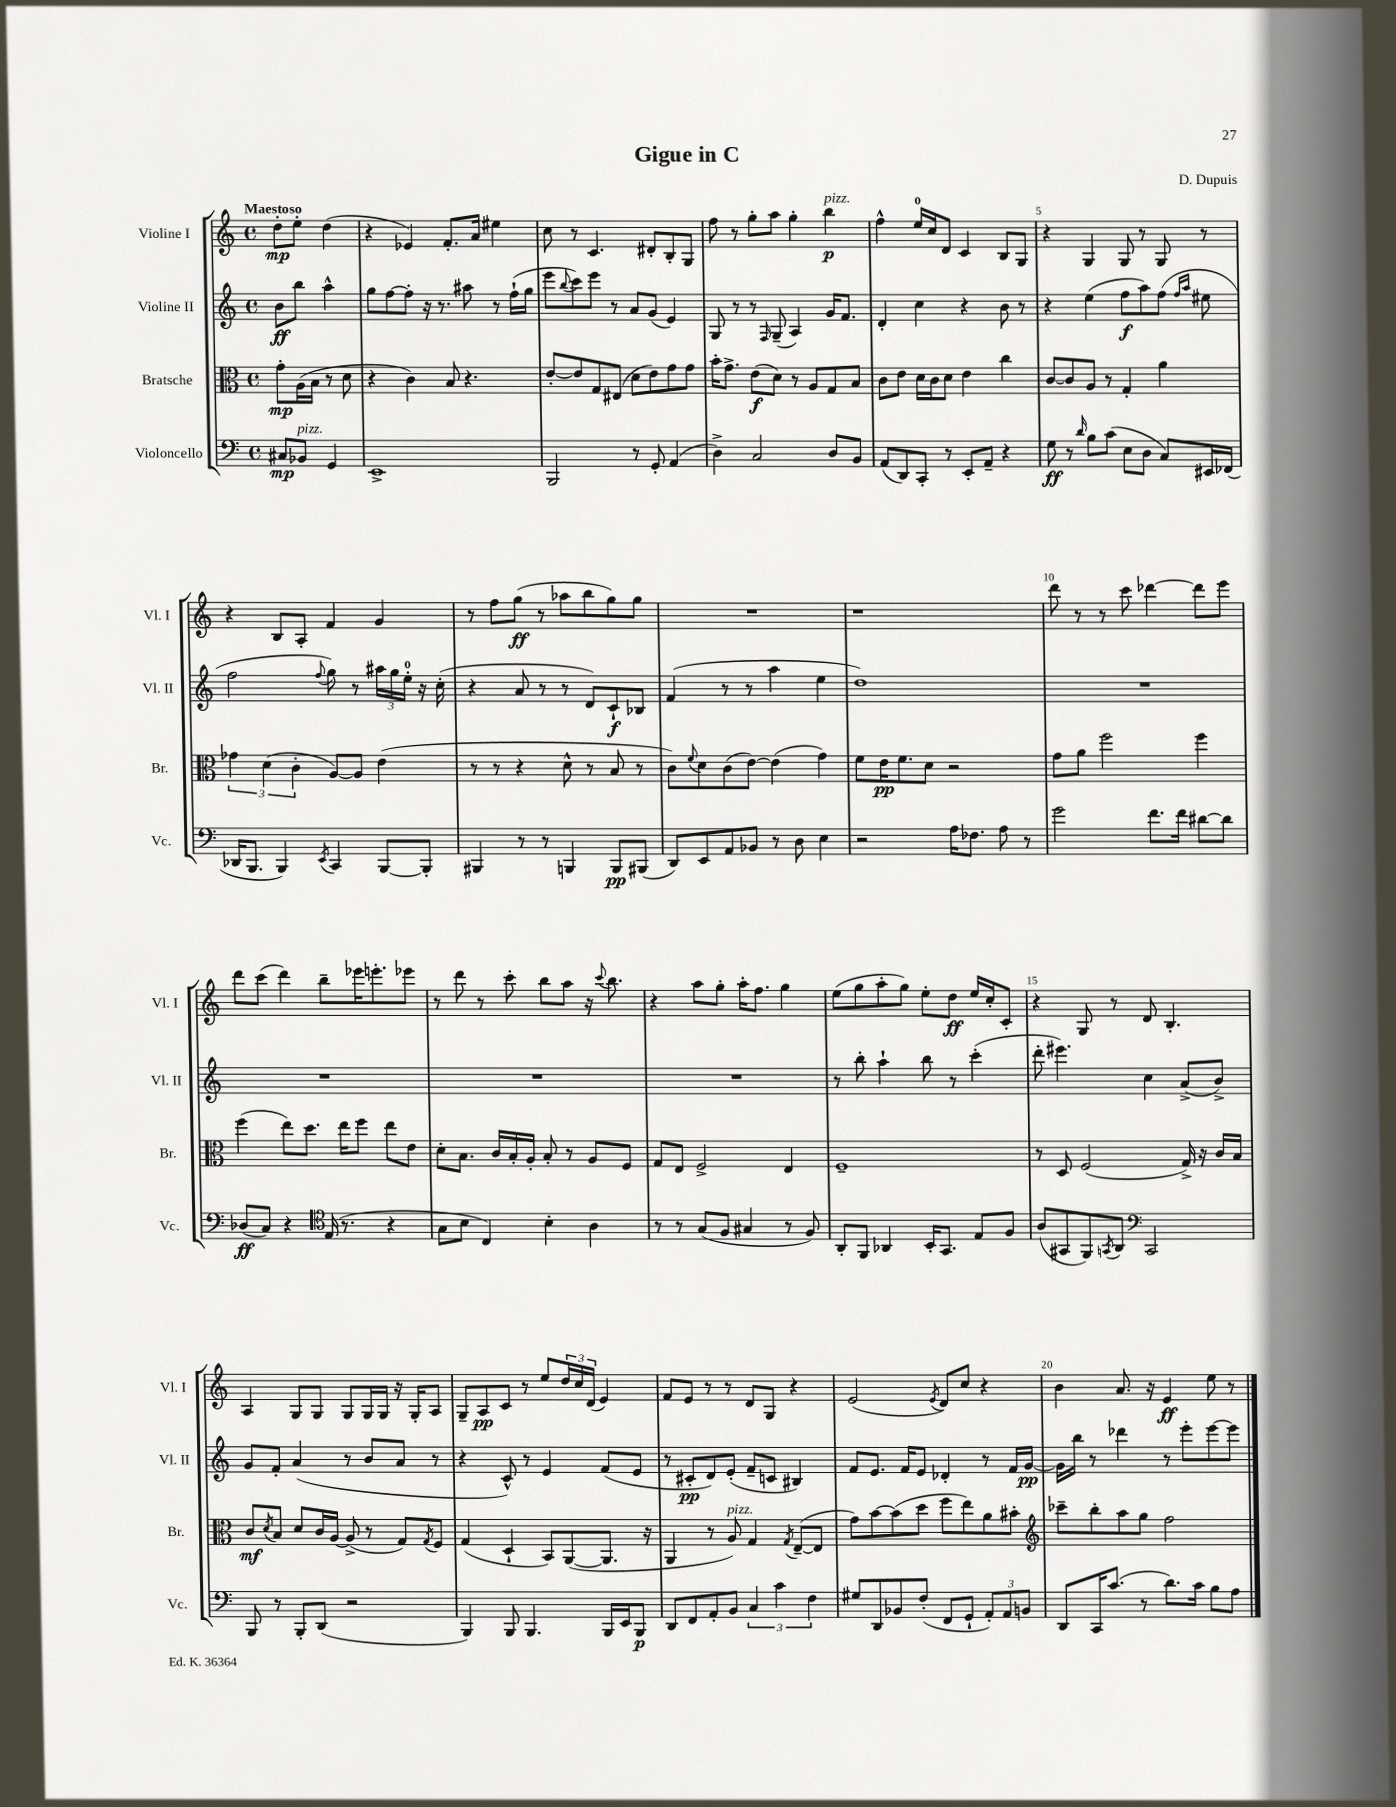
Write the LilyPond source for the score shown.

\header { title = "Gigue in C" composer = "D. Dupuis" }
<<
\new StaffGroup <<
\new Staff = "s0" \with { instrumentName = "Violine I" shortInstrumentName = "Vl. I" } {
    \clef treble \key c \major \defaultTimeSignature \time 4/4 \partial 2 \tempo "Maestoso"
    d''8-.\mp e''8-. d''4( |
    r4 ees'4) f'8.-. a'16 eis''4 |
    c''8 r8 c'4. dis'8-. b8-. g8 |
    f''8 r8 g''8-. a''8 g''4-. b''4\p^\markup { \italic "pizz." } |
    f''4-^ e''16-0 c''16 d'8 c'4 b8 g8 |
    r4 g4 g8 r8 g8 r8 |
    r4 b8 a8-. f'4 g'4 |
    r8 f''8 g''8\ff( r8 aes''8 b''8 g''8) g''8 |
    R1 |
    r1 |
    d'''8 r8 r8 c'''8 des'''4~ des'''8 e'''8 |
    d'''8 c'''8( d'''4) b''8-- ees'''16 e'''8.-. ees'''8 |
    r8 d'''8 r8 c'''8-. b''8 a''8 r16 \appoggiatura { c'''8 } b''8. |
    r4 a''8 g''8-. a''16-. f''8. g''4 |
    e''8( g''8 a''8-. g''8) e''8-. d''8\ff e''16 c''16-. c'8-. |
    r4 g8 r8 d'8 b4.-. |
    a4 g8 g8 g8 g16 g16 r16 g16-. a8 |
    g8-- a8\pp c'8 r8 e''8 \tuplet 3/2 { d''16 c''16 d'16( } e'4) |
    f'8 e'8 r8 r8 d'8 g8 r4 |
    e'2( \acciaccatura { e'8 } d'8) c''8 r4 |
    b'4 a'8. r16 e'4\ff e''8 r8 \bar "|." |
}
\new Staff = "s1" \with { instrumentName = "Violine II" shortInstrumentName = "Vl. II" } {
    \clef treble \key c \major \defaultTimeSignature \time 4/4 \partial 2
    b'8\ff b''8 a''4-^ |
    g''8 f''8~ f''8-. r16 r8. ais''8 r8 f''16-!( g''16 |
    e'''8 \appoggiatura { b''8 } c'''8) e'''8 r8 a'8 g'8( e'4) |
    g8 r8 r8 \grace { f16 } g8--( a4) g'16 f'8. |
    d'4-. c''4 r4 b'8 r8 |
    r4 e''4( f''8\f a''8) f''8( \grace { f''16 a''16 } eis''8 |
    f''2 \appoggiatura { f''8 } g''8) r8 \tuplet 3/2 { ais''16 g''16 e''16-0-. } r16 c''16-.( |
    r4 a'8 r8 r8 d'8) c'8-!\f bes8 |
    f'4( r8 r8 a''4 e''4 |
    d''1) |
    R1 |
    R1 |
    R1 |
    R1 |
    r8 b''8-. a''4-! b''8 r8 c'''4-.( |
    d'''8-. eis'''4.) c''4 a'8->( b'8->) |
    g'8 f'8-. a'4( r8 b'8 a'8 r8 |
    r4 c'8-^) r8 e'4 f'8( e'8 |
    r8 cis'8-.\pp d'8) e'8-.( f'8-- c'8 bis4) |
    f'8 e'8. f'16 e'8 des'4-. r8 f'16 g'16~\pp |
    g'16 b''16 r8 des'''4 r8 e'''8-. e'''8~ e'''8 \bar "|." |
}
\new Staff = "s2" \with { instrumentName = "Bratsche" shortInstrumentName = "Br." } {
    \clef alto \key c \major \defaultTimeSignature \time 4/4 \partial 2
    g'8-.\mp a16( b16 r8 d'8 |
    r4 c'4) b8 r4. |
    e'8~-. e'8 g8 eis8( d'8 e'8) g'8 g'8 |
    b'16-. g'8.-> e'8\f( d'8) r8 a8 g8 b8 |
    c'8 e'8 d'16 c'16 d'8 e'4 c''4 |
    c'8~ c'8 a8 r8 g4-. a'4 |
    \tuplet 3/2 { ges'4 d'4( c'4-. } a8~) a8 e'4( |
    r8 r8 r4 d'8-^ r8 b8 r8 |
    c'8) \appoggiatura { f'8 } d'8 c'8( e'8~) e'4( g'4) |
    f'8 e'16\pp f'8. d'8 r2 |
    g'8 a'8 f''2 f''4 |
    f''4( e''8) d''8. e''16 f''8 e''8 e'8 |
    d'8-. b8. c'16 b16-. a16-. b8-. r8 a8 f8 |
    g8 e8 f2-> e4 |
    f1-- |
    r8 d8 f2( g16->) r16 c'16 b16 |
    c'8\mf \acciaccatura { d'8 } b8 d'8 c'16 a16~ a8->( r8 g8) \acciaccatura { g8 } f8 |
    g4( d4-! b,8) a,8~( a,8. r16 |
    a,4 r8 a8^\markup { \italic "pizz." }) g4 \acciaccatura { g8 } e8~--( e8 |
    g'8) b'8~ b'8( d''8 f''8 e''8) a'8 bis'8-. |
    \clef treble ces'''8-- b''8-. a''8 g''8 f''2 \bar "|." |
}
\new Staff = "s3" \with { instrumentName = "Violoncello" shortInstrumentName = "Vc." } {
    \clef bass \key c \major \defaultTimeSignature \time 4/4 \partial 2
    cis8\mp bes,8^\markup { \italic "pizz." } g,4 |
    e,1-> |
    b,,2 r8 g,8-. a,4( |
    d4->) c2 d8 b,8 |
    a,8( d,8) c,8-. r8 e,8-. a,8-- r4 |
    g8\ff r8 \grace { d'16 } b8 c'8( e8 d8 c8) eis,16 fes,16( |
    des,16 b,,8. b,,4) \acciaccatura { e,8 } c,4 b,,8~ b,,8-. |
    bis,,4 r8 r8 b,,4 b,,8\pp bis,,8( |
    d,8) e,8 a,8 bes,8 r8 d8 e4 |
    r2 a16 fes8. a8 r8 |
    g'2 f'8. f'16 dis'8~ dis'8 |
    des8\ff( c8) r4 \clef tenor e16( r8. r4 |
    g8 b8 c4) b4-. a4 |
    r8 r8 g8( f8 gis4 r8 f8) |
    a,8-. f,8 aes,4 b,16-. g,8. e8 f8 |
    a8( gis,8 f,8) \acciaccatura { g,8 } a,8 \clef bass c,2 |
    b,,8 r8 b,,8-. d,8( r2 |
    b,,4) b,,8 b,,4. b,,16 e,16 b,,8\p |
    d,8 f,8 a,8-. b,8 \tuplet 3/2 { c4 c'4 f4 } |
    gis8 d,8 bes,8 f8-.( f,8 g,8-! \tuplet 3/2 { a,8-.) a,8 b,8 } |
    d,8 c,16 c'8.( r8 d'8.) c'16 b8 a8 \bar "|." |
}
>>
>>
\layout { \context { \Score \override BarNumber.break-visibility = ##(#f #t #t) barNumberVisibility = #(every-nth-bar-number-visible 5) } }
